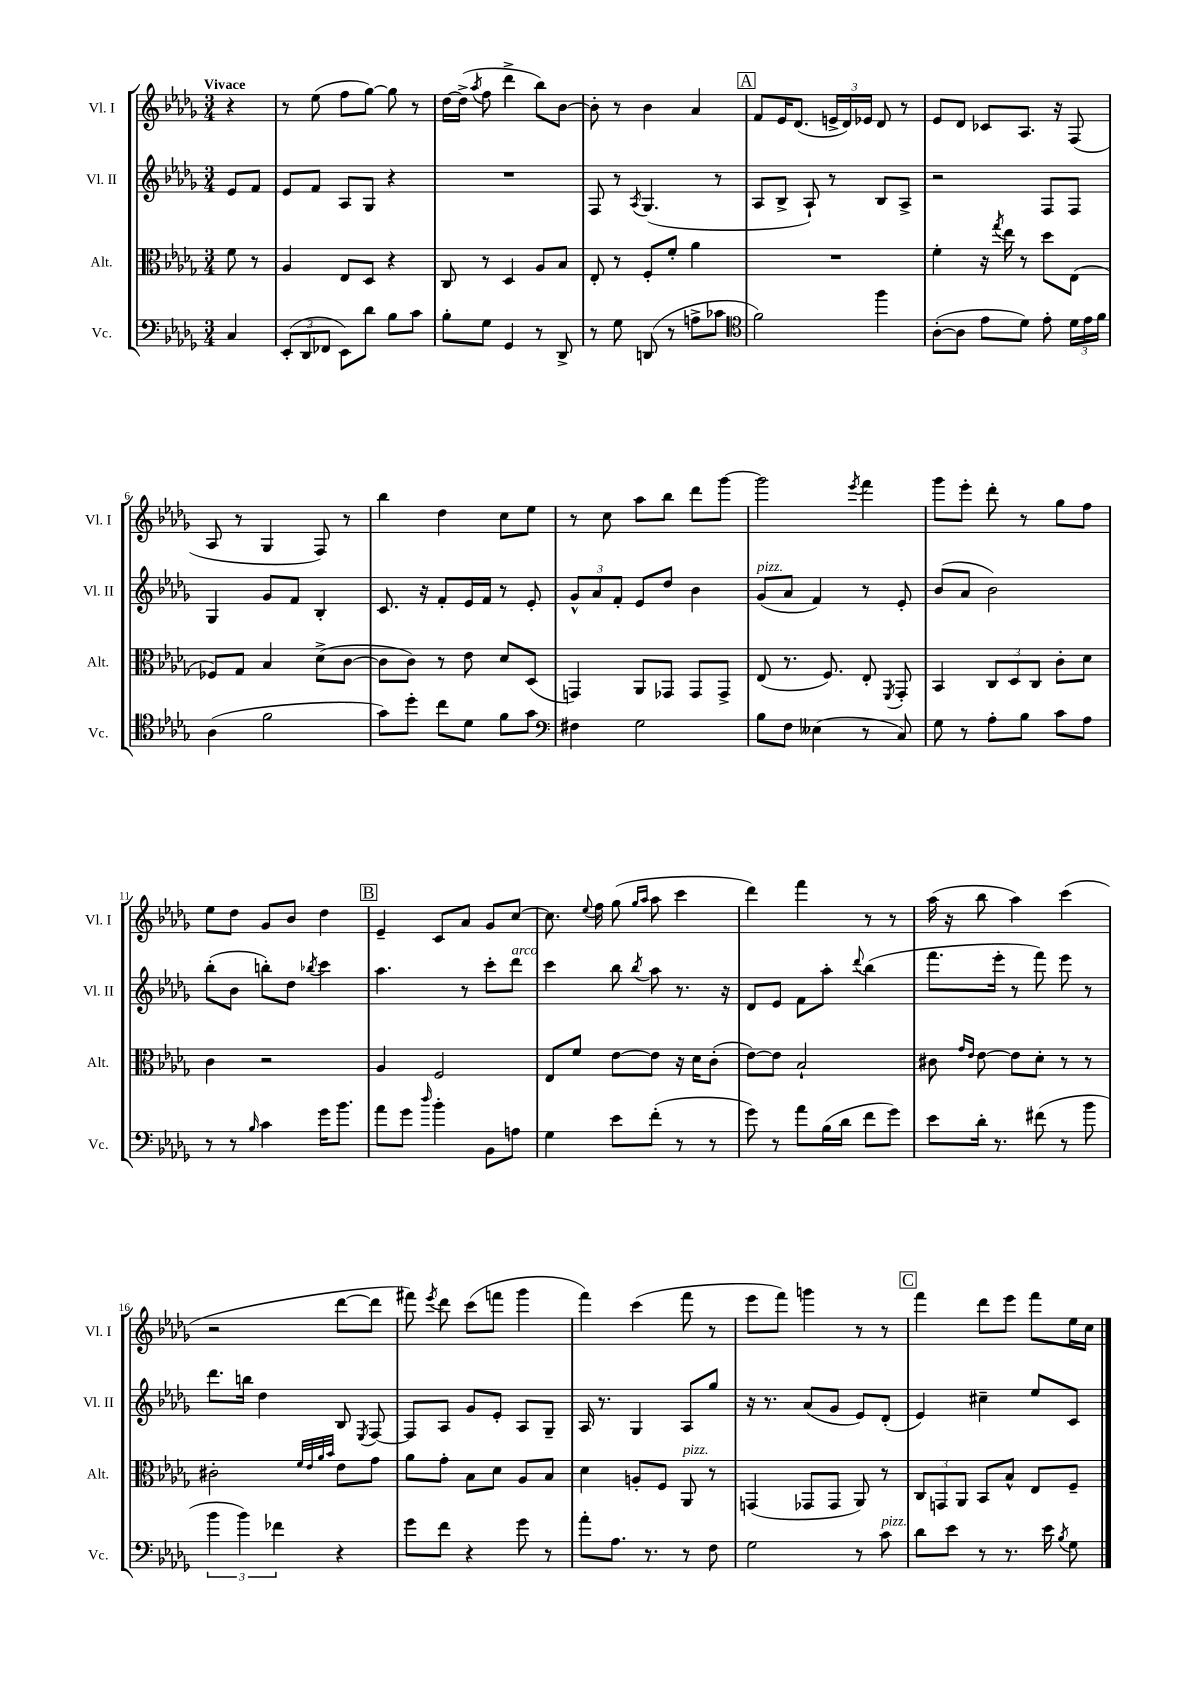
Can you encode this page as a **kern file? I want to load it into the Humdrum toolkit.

**kern	**kern	**kern	**kern
*staff4	*staff3	*staff2	*staff1
*clefF4	*clefC3	*clefG2	*clefG2
*k[b-e-a-d-g-]	*k[b-e-a-d-g-]	*k[b-e-a-d-g-]	*k[b-e-a-d-g-]
*M3/4	*M3/4	*M3/4	*M3/4
4C	8f	8e-	4r
.	8r	8f	.
=	=	=	=
(12EE-'	4A-	8e-	8r
12DD-	.	.	.
.	.	8f	(8ee-
12FF-	.	.	.
8EE-)	8E-	8A-	8ff
8d-	8D-	8G-	[8gg-)
8B-	4r	4r	8gg-]
8c	.	.	8r
=	=	=	=
8B-'	8C	2.r	[16dd-
.	.	.	(16dd-^]
.	.	.	8qaa-
8G-	8r	.	8ff
4GG-	4D-	.	4ddd-^
8r	8A-	.	8bb-)
8DD-^	8B-	.	[8b-
=	=	=	=
8r	8E-'	8F	8b-']
8G-	8r	8r	8r
.	.	8qA-	.
(8DD	8F'	(4.G-	4b-
8r	8f'	.	.
8A^	4a-	.	4a-
8c-	.	8r	.
=	=	=	=
*clefC4	*	*	*
2f)	2.r	8A-	8f
.	.	8B-^	16e-
.	.	.	(8.d-
.	.	8A-`)	.
.	.	8r	24e^
.	.	.	24d-)
.	.	.	24e-
4ff	.	8B-	8d-
.	.	8A-^	8r
=	=	=	=
([8A-'	4f'	2r	8e-
8A-]	.	.	8d-
8e-	16r	.	8c-
.	8qgg-	.	.
.	16ee-	.	.
8d-)	8r	.	8.A-
8e-'	8dd-	8F	.
.	.	.	16r
24d-	(8E-	8F	(8F
24e-	.	.	.
24f	.	.	.
=	=	=	=
(4A-	8F-)	4G-	8A-
.	8G-	.	8r
2f	4B-	8g-	4G-
.	.	8f	.
.	(8d-^	4B-'	8F)
.	[8c	.	8r
=	=	=	=
8g-)	8c]	8.c	4bb-
8dd-'	8c)	.	.
.	.	16r	.
8cc	8r	8f'	4dd-
8d-	8e-	16e-	.
.	.	16f	.
8f	8d-	8r	8cc
8g-	(8D-	8e-'	8ee-
=	=	=	=
*clefF4	*	*	*
4F#	4GG)	12g-^^	8r
.	.	12a-	.
.	.	.	8cc
.	.	12f'	.
2G-	8AA-	8e-	8aa-
.	8GG-	8dd-	8bb-
.	8GG-	4b-	8ddd-
.	8GG-^	.	[8ggg-
=	=	=	=
8B-	(8E-	(8g-	2ggg-]
8F	8.r	8a-	.
(4E--	.	4f)	.
.	8.F)	.	.
.	.	.	8qeee-
8r	8E-'	8r	4fff
.	8qFF	.	.
8C)	8GG-'	8e-'	.
=	=	=	=
8G-	4BB-	(8b-	8ggg-
8r	.	8a-	8eee-'
8A-'	12C	2b-)	8ddd-'
.	12D-	.	.
8B-	.	.	8r
.	12C	.	.
8c	8c'	.	8gg-
8A-	8d-	.	8ff
=	=	=	=
8r	4c	(8bb-'	8ee-
8r	.	8b-	8dd-
16qqB-	.	.	.
4c	2r	8bb')	8g-
.	.	8dd-	8b-
.	.	8qbb-	.
16g-	.	4ccc	4dd-
8.b-	.	.	.
=	=	=	=
8a-	4A-	4.aa-	4e-~
8g-	.	.	.
16qqdd-	.	.	.
4b-'	2F	.	8c
.	.	8r	8a-
8BB-	.	8ccc'	8g-
8A	.	8ddd-	[8cc
=	=	=	=
4G-	8E-	4ccc	8.cc]
.	8f	.	.
.	.	.	8qqee-
.	.	.	16ff
8e-	[8e-	8bb-	(8gg-
.	.	.	16qqgg-
.	.	8qbb-	16qqaa-
(8f'	8e-]	8aa-	8aa-
8r	16r	8.r	4ccc
.	16d-	.	.
8r	(8c'	.	.
.	.	16r	.
=	=	=	=
8g-)	[8e-)	8d-	4ddd-)
8r	8e-]	8e-	.
8a-	2B-`	8f	4fff
(16B-	.	8aa-'	.
16d-	.	.	.
.	.	8qqddd-	.
8f	.	(4bb-	8r
8g-)	.	.	8r
=	=	=	=
8e-	8c#	8.fff	(16aa-
.	.	.	16r
.	16qqg-	.	.
.	16qqe-	.	.
16d-'	[8e-	.	8bb-
8.r	.	16eee-'	.
.	8e-]	8r	4aa-)
(8f#	8d-'	8fff)	.
8r	8r	8eee-	(4ccc
8b-	8r	8r	.
=	=	=	=
6b-	2c#'	8.ddd-	2r
6b-)	.	.	.
.	.	16bb	.
.	.	4dd-	.
6f-	.	.	.
.	32qqf	.	.
.	32qqe-	.	.
.	32qqa-	.	.
.	32qqb-	.	.
4r	8e-	8B-	[8ddd-
.	.	8qE-	.
.	8g-	[8F	8ddd-]
=	=	=	=
8g-	8a-	8F]	8fff#)
.	.	.	8qeee-
8f	8g-'	8A-	8ddd-
4r	8B-	8g-	(8ccc
.	8d-	8e-'	8fff
8g-	8A-	8A-	4ggg-
8r	8B-	8G-~	.
=	=	=	=
8a-'	4d-	16A-	4fff)
.	.	8.r	.
8.A-	.	.	.
.	8A'	4G-	(4ccc
8.r	.	.	.
.	8F	.	.
8r	8AA-	8A-	8fff
8F	8r	8gg-	8r
=	=	=	=
2G-	(4GG	16r	8eee-
.	.	8.r	.
.	.	.	8fff)
.	8GG-	(8a-	4ggg
.	8GG-	8g-	.
8r	8AA-)	8e-)	8r
8c	8r	(8d-'	8r
=	=	=	=
8d-	12C	4e-)	4fff
.	12GG	.	.
8e-	.	.	.
.	12AA-	.	.
8r	8BB-	4cc#~	8ddd-
8.r	8B-^^	.	8eee-
.	8E-	8ee-	8fff
16e-	.	.	.
8qB-	.	.	.
8G-	8F~	8c	16ee-
.	.	.	16cc
==	==	==	==
*-	*-	*-	*-
